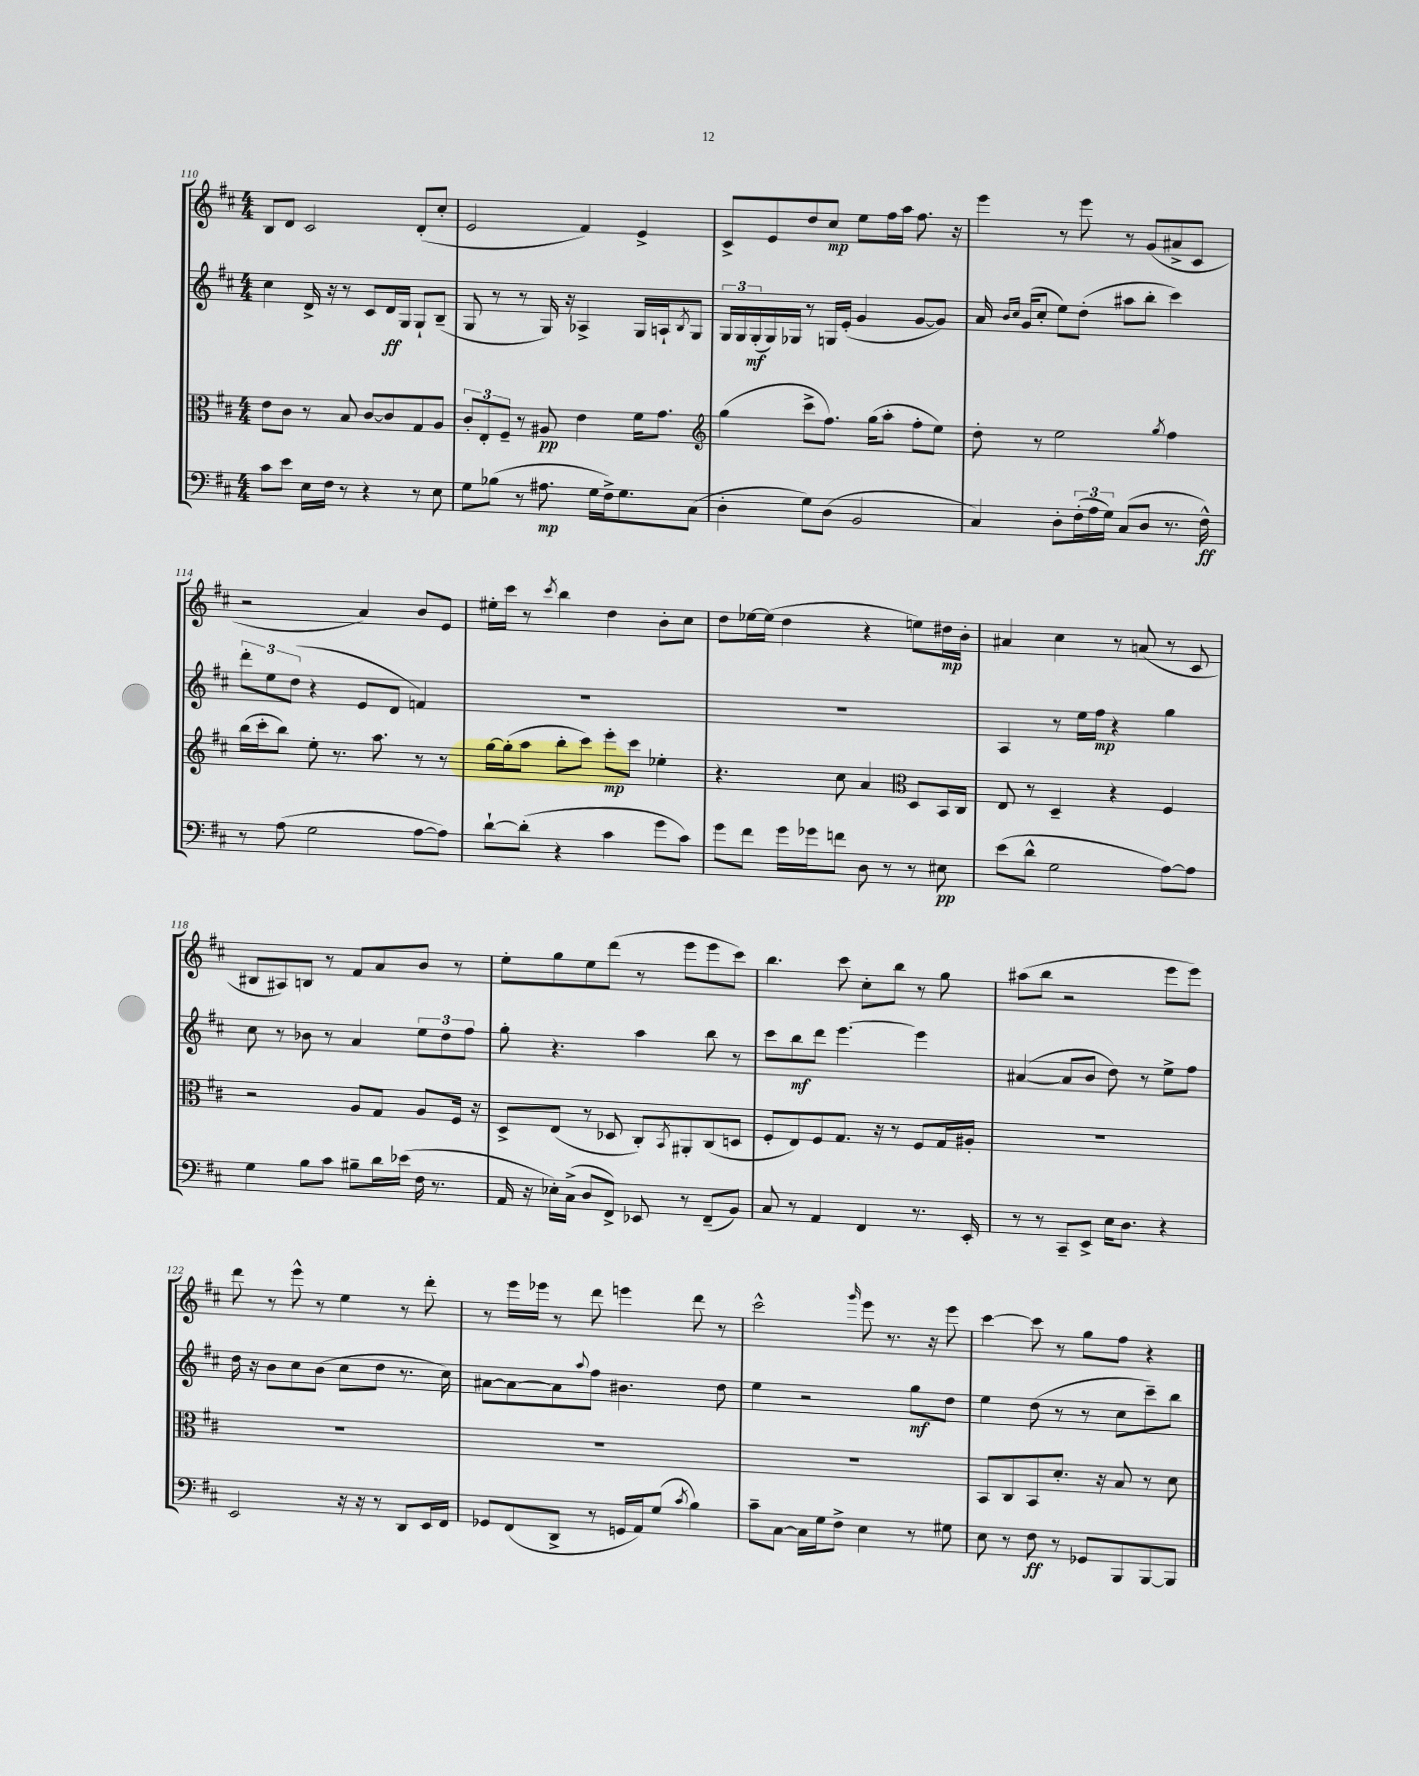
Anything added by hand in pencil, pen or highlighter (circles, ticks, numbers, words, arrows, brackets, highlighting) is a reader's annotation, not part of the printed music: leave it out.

**kern	**kern	**kern	**kern
*staff4	*staff3	*staff2	*staff1
*clefF4	*clefC3	*clefG2	*clefG2
*k[f#c#]	*k[f#c#]	*k[f#c#]	*k[f#c#]
*M4/4	*M4/4	*M4/4	*M4/4
8c#\L	8e\L	4cc#\	8B/L
8e\J	8c#\J	.	8d/J
16E\LL	8r	16d^/	2c#/
16F#\JJ	.	16r	.
8r	8B/	8r	.
4r	[8c#/L	8c#/L	.
.	8c#/]	16d/L	.
.	.	16G/JJ	.
8r	8G/	8G`/L	(8d'/L
8E\	8A/J	(8B~/J	8cc#'/J
=	=	=	=
8G\L	12c#'/L	8G/	2e/
.	12E'/	.	.
(8B-\J	.	8r	.
.	12F#~/J	.	.
8r	8r	8r	.
8.A#\	8A#/	16G/)	.
.	.	16r	.
.	4e\	4A-^/	4f#/)
16G\LL	.	.	.
16F#^\J)	.	.	.
8.G\	.	.	.
.	16f#\LK	16G/LL	4e^/
.	8.g\J	16A`/J	.
.	.	8qB/	.
(8C#\J	.	8G/J	.
=	=	=	=
*	*clefG2	*	*
4D'\	(4gg\	24G/LL	8c#^/L
.	.	24G/	.
.	.	(24G'/	.
.	.	16G/)	8e/
.	.	16G-/JJ	.
8G\L)	8ccc#^\L	8r	8dd/
(8D\J	8.ff#\J)	16G/LL	8cc#/J
.	.	(16e'/JJ	.
2BB/	.	4g/	8ee\L
.	(16gg\LK	.	.
.	8aa'\J	.	16ff#\L
.	.	.	16aa\JJ
.	8ff#'\L	[8g/L	8.ff#\
.	8ee\J)	8g/]J)	.
.	.	.	16r
=	=	=	=
4C#/)	8dd'\	16a/	4eee\
.	.	16qqb/LL	.
.	.	16qqcc#/JJ	.
.	.	(16g/LK	.
.	8r	8cc#'/J	.
8D'\L	2ee\	8ee\L)	8r
(24F#'\L	.	(8dd'\J	8eee\
24A\	.	.	.
24G\JJ)	.	.	.
(8C#/L	.	8aa#\L	8r
8D/J	.	8bb'\J	(8g/L
.	8qgg/	.	.
8.r	4ff#\	4ccc#\)	8a#^/
.	.	.	8c#/J
16F#^^\)	.	.	.
=	=	=	=
8r	(16bb\LL	12ddd'\L	2r
.	16ccc#'\J	.	.
.	.	12ee\	.
(8A\	8bb\J)	.	.
.	.	(12dd\J	.
2G\	8ee'\	4r	.
.	8.r	.	.
.	.	8e/L	4a/)
.	8.aa\	.	.
.	.	8d/J	.
[8A\L	8r	4f/)	8b/L
8A\]J)	8r	.	8e/J
=	=	=	=
[8d`\L	[16gg\LL	1r	16ee#'\LL
.	(16gg'\]J	.	16ccc#\JJ
(8d'\]J	8aa\J	.	8r
.	.	.	8qccc#/
4r	8bb'\L	.	4bb\
.	8ccc#\J)	.	.
4c#\	8eee'\L	.	4dd\
.	8ccc#\J	.	.
8g\L	4ee-'\	.	8b'\L
8c#\J)	.	.	8cc#\J
=	=	=	=
8g\L	4.r	1r	8dd\L
8f#\J	.	.	[16ee-\L
.	.	.	(16ee-\]JJ
16g\LL	.	.	4dd\
16g-\J	.	.	.
8f\J	8cc#\	.	.
8D\	4a/	.	4r
8r	.	.	.
*	*clefC3	*	*
8r	8D/L	.	8ee\L)
8E#\	16BB/L	.	16dd#\L
.	16C#/JJ	.	16b'\JJ
=	=	=	=
(8e\L	8E/	4A/	4a#/
8d^^\J	8r	.	.
2G\	4D~/	8r	4cc#\
.	.	16ee\LL	.
.	.	16ff#\JJ	.
.	4r	4r	8r
.	.	.	(8a/
[8A\L)	4F#/	4gg\	8r
8A\]J	.	.	8c#/
=	=	=	=
4G\	2r	8cc#\	8B#/L
.	.	8r	8A#/)
8B\L	.	8b-\	8B/J
8c#\J	.	8r	8r
8B#~\L	8A/L	4a/	8f#/L
16d\L	8G/J	.	8a/
(16e-\JJ	.	.	.
16F#\	8A/L	12ee\L	8b/J
8.r	.	.	.
.	.	12dd\	.
.	16F#/Jk	.	8r
.	.	12ff#\J	.
.	16r	.	.
=	=	=	=
16AA/	8D^/L	8gg'\	8ee'\L
16r	.	.	.
16E-'\LL)	(8E/J	4.r	8gg\
(16C#^\JJ	.	.	.
8D/L	8r	.	8ee\
8FF#^/J)	8D-/	.	(8ddd\J
8EE-/	8C#'/L)	4aa\	8r
.	8qBB/	.	.
8r	8AA#'/	.	8eee\L
(8FF#~/L	(8C#/	8bb\	8eee\
8BB/J)	8D/J	8r	8ccc#\J)
=	=	=	=
8C#/	8F#'/L	8ccc#\L	4.bb\
8r	8E/)	8bb\	.
4AA/	8F#/	8ddd\J	.
.	8.G/J	[4.eee\	8ccc#\
4FF#/	.	.	8cc#'\L
.	16r	.	.
.	8r	.	8bb\J
8.r	8F#/L	4eee\]	8r
.	16G/L	.	8gg\
16EE'/	16A#'/JJ	.	.
=	=	=	=
8r	1r	([4a#/	(8aa#\L
8r	.	.	8bb\J
8CC#~/L	.	8a#/]L	2r
8EE^/J	.	8b/J	.
16E\LK	.	8dd\)	.
8.D\J	.	.	.
.	.	8r	.
4r	.	8ee^\L	8eee\L
.	.	8ff#\J	8eee\J)
=	=	=	=
2EE/	1r	16dd\	8ddd\
.	.	16r	.
.	.	8b\L	8r
.	.	8cc#\	8eee^^\
.	.	(8b\J	8r
16r	.	8cc#\L	4ee\
16r	.	.	.
8r	.	8dd\J	.
8DD/L	.	8.r	8r
16EE/L	.	.	8ddd'\
16FF#/JJ	.	16cc#\)	.
=	=	=	=
8GG-/L	1r	[8a#\L	8r
(8FF#/	.	8a#\_	16eee\LL
.	.	.	16eee-\JJ
8DD^/J	.	8a#\]	8r
.	.	8qqaa/	.
8r	.	8ff#\J	8ddd\
16GG/LL	.	4.b#\	4eee\
16AA/J)	.	.	.
(8G/J	.	.	.
8qc#/	.	.	.
4B\)	.	.	8ddd\
.	.	8dd\	8r
=	=	=	=
8c#~\L	1r	4ee\	2ccc#^^\
[8C#\J	.	.	.
16C#\]LL	.	2r	.
16G\J	.	.	.
8F#^\J	.	.	.
.	.	.	16qqggg/
4E\	.	.	8eee\
.	.	.	8.r
8r	.	8gg\L	.
.	.	.	16r
8G#\	.	8dd\J	8eee\
=	=	=	=
8E\	8BB/L	4ee\	[4ccc#\
8r	8C#/	.	.
8F#\	8BB/	(8dd\	8ccc#\]
8r	8.d'/J	8r	8r
8GG-/L	.	8r	8gg\L
.	16r	.	.
8BBB/	8B/	8cc#\L	8ff#\J
[8BBB/	8r	8ccc#~\)	4r
8BBB/]J	8d\	8bb\J	.
==	==	==	==
*-	*-	*-	*-
